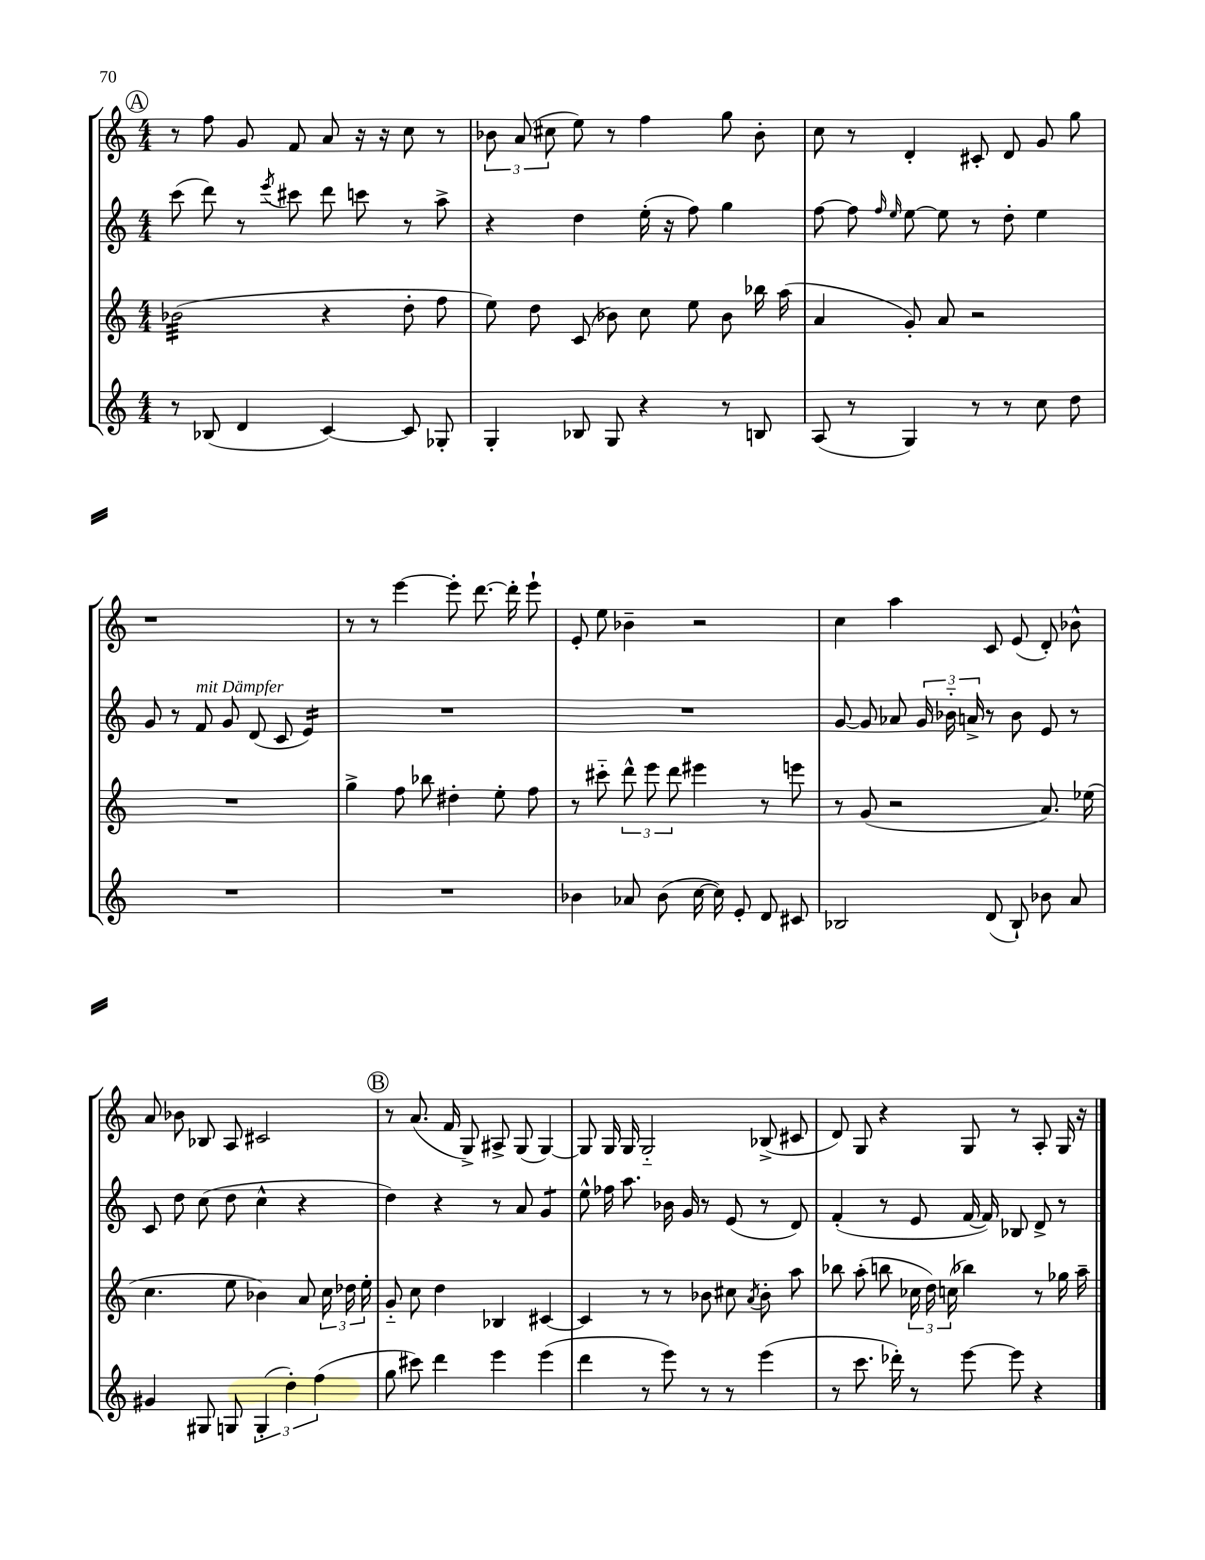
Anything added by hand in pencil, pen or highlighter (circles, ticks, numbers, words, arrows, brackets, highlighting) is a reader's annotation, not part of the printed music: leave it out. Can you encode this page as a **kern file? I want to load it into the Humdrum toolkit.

**kern	**kern	**kern	**kern
*staff4	*staff3	*staff2	*staff1
*clefG2	*clefG2	*clefG2	*clefG2
*k[]	*k[]	*k[]	*k[]
*M4/4	*M4/4	*M4/4	*M4/4
8r	(2b-	(8ccc	8r
(8B-	.	8ddd)	8ff
4d	.	8r	8g
.	.	8qeee	.
.	.	8ccc#	8f
[4c)	4r	8ddd	8a
.	.	8ccc	16r
.	.	.	16r
8c]	8dd'	8r	8cc
8G-'	8ff	8aa^	8r
=	=	=	=
4G'	8ee)	4r	12b-
.	.	.	(12a
.	8dd	.	.
.	.	.	12cc#
8B-	(8c	4dd	8ee)
8G	8b-)	.	8r
4r	8cc	(16ee'	4ff
.	.	16r	.
.	8ee	8ff)	.
8r	8b-	4gg	8gg
8B	16bb-	.	8b-'
.	(16aa	.	.
=	=	=	=
(8A	4a	[8ff	8cc
8r	.	8ff]	8r
.	.	16qqff	.
.	.	16qqee	.
4G)	8g')	[8ee	4d'
.	8a	8ee]	.
8r	2r	8r	8c#'
8r	.	8dd'	8d
8cc	.	4ee	8g
8dd	.	.	8gg
=	=	=	=
1r	1r	8g	1r
.	.	8r	.
.	.	8f	.
.	.	8g	.
.	.	(8d	.
.	.	8c	.
.	.	4e)	.
=	=	=	=
1r	4gg^	1r	8r
.	.	.	8r
.	8ff	.	[4eee
.	8bb-	.	.
.	4dd#'	.	8eee']
.	.	.	[8.ddd
.	8ee'	.	.
.	.	.	16ddd']
.	8ff	.	8eee`
=	=	=	=
4b-	8r	1r	8e'
.	8ccc#'~	.	8ee
8a-	12ddd^^	.	4b-~
.	12eee	.	.
(8b-	.	.	.
.	12ddd	.	.
[16cc	4eee#	.	2r
16cc])	.	.	.
8e'	.	.	.
8d	8r	.	.
8c#	8eee	.	.
=	=	=	=
2B-	8r	[8g	4cc
.	(8g	8g]	.
.	2r	8a-	4aa
.	.	24g	.
.	.	24b-'~	.
.	.	24a^	.
(8d	.	8r	8c
8B-`)	.	8b-	(8e
8b-	8.a)	8e	8d')
8a	.	8r	8b-^^
.	(16ee-	.	.
=	=	=	=
4g#	4.cc	8c	8a
.	.	8dd	8b-
8G#	.	(8cc	8B-
8G	8ee	8dd	8A
(6G'	4b-)	4cc^^	2c#
6dd')	.	.	.
.	8a	4r	.
(6ff	.	.	.
.	24cc	.	.
.	24dd-	.	.
.	24ee'	.	.
=	=	=	=
8gg	8g'~	4dd)	8r
8ccc#)	8cc	.	(8.a
4ddd	4dd	4r	.
.	.	.	16f
.	.	.	8G^)
4eee	4B-	8r	8A#^
.	.	8a	(8G
(4eee	[4c#	4g	[4G)
=	=	=	=
4ddd	4c#]	8ee^^	8G]
.	.	16ff-	16G
.	.	8.aa	16G
8r	8r	.	2G'~
8eee)	8r	16b-	.
.	.	16g	.
8r	8b-	8r	.
8r	8cc#	(8e	.
.	8qa	.	.
(4eee	8b-'	8r	(8B-^
.	8aa	8d)	8c#
=	=	=	=
8r	8bb-	(4f'	8d)
8.ccc	(8aa'	.	8G
.	8bb	8r	4r
16ddd-')	.	.	.
8r	24cc-	8e	.
.	24dd)	.	.
.	(24cc	.	.
[8eee	4bb-)	[16f	8G
.	.	16f])	.
8eee]	.	8B-	8r
4r	8r	8d^	8A'
.	16gg-	8r	16G
.	16aa~	.	16r
==	==	==	==
*-	*-	*-	*-
